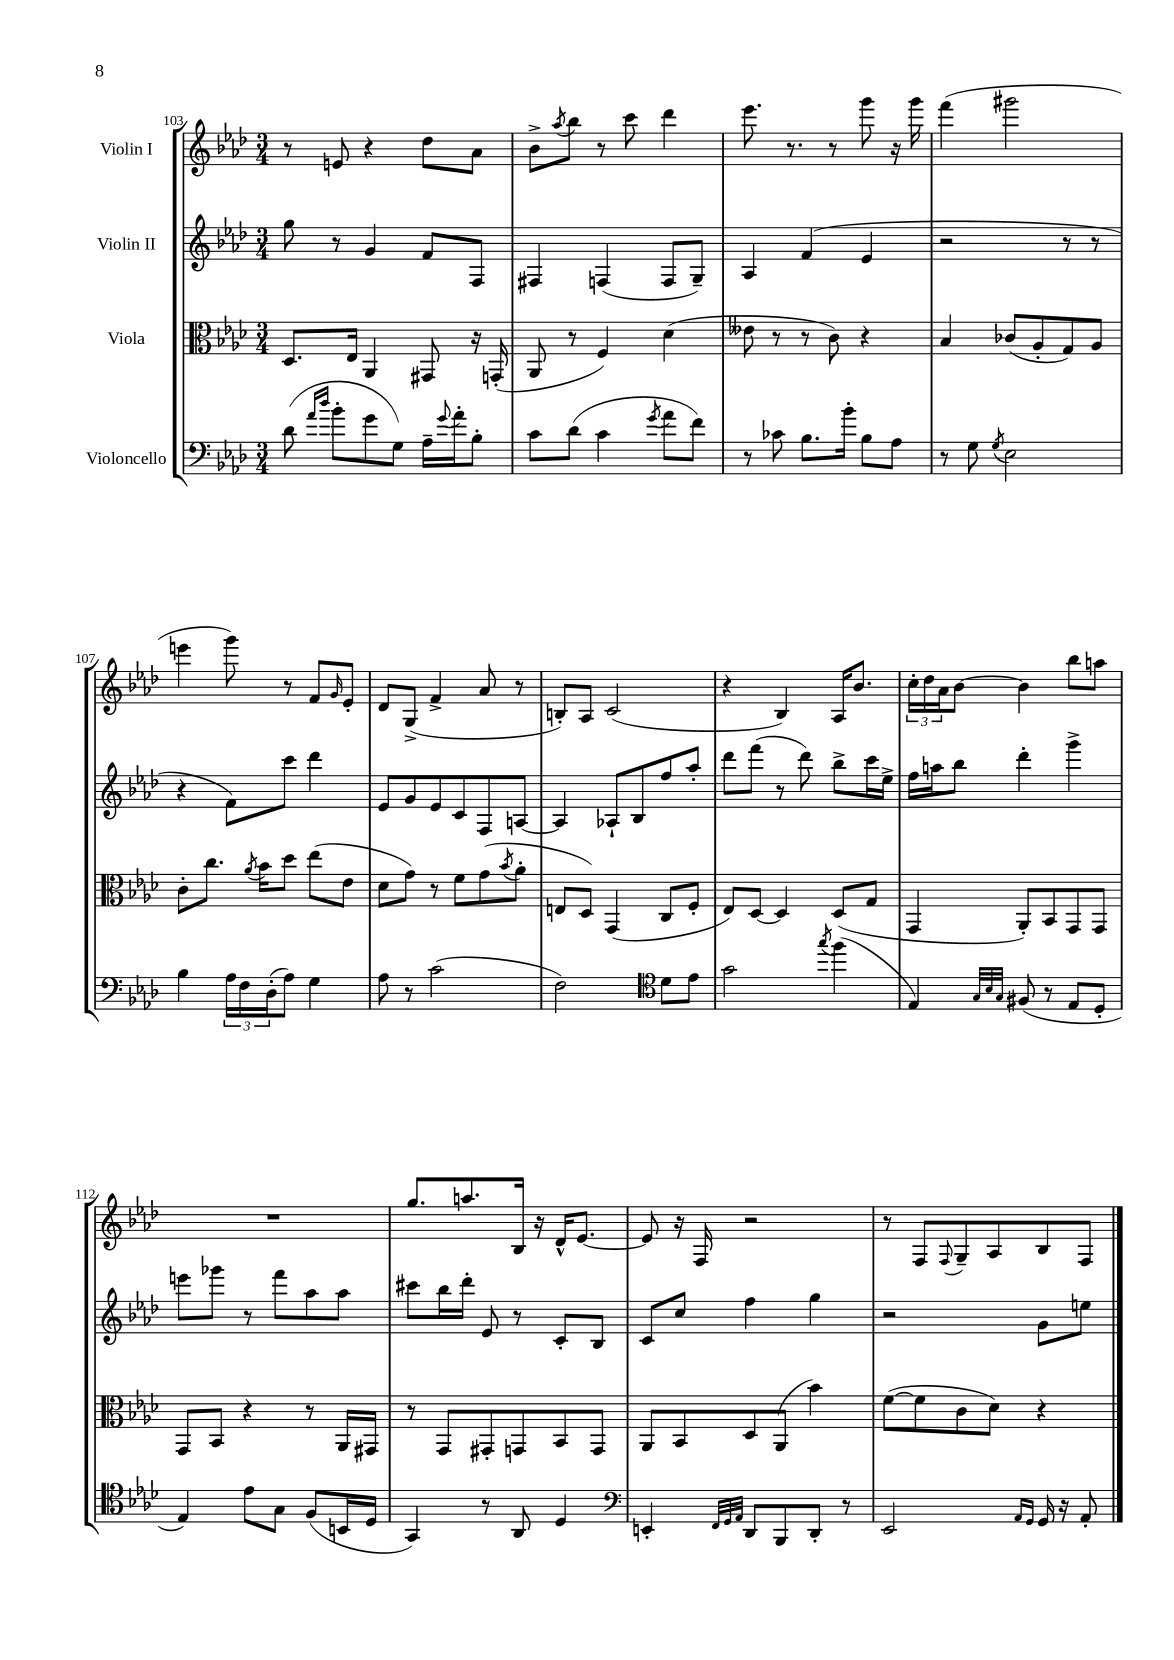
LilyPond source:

<<
\new StaffGroup <<
\new Staff = "s0" \with { instrumentName = "Violin I" } {
    \clef treble \key aes \major \numericTimeSignature \time 3/4
    r8 e'8 r4 des''8 aes'8 |
    bes'8-> \acciaccatura { aes''8 } bes''8 r8 c'''8 des'''4 |
    ees'''8. r8. r8 g'''8 r16 g'''16 |
    f'''4( gis'''2 |
    e'''4 g'''8) r8 f'8 \grace { g'16 } ees'8-. |
    des'8 g8->( f'4-> aes'8 r8 |
    b8-.) aes8 c'2( |
    r4 bes4) aes16 bes'8. |
    \tuplet 3/2 { c''16-. des''16 aes'16 } bes'8~ bes'4 bes''8 a''8 |
    R2. |
    g''8. a''8. bes16 r16 des'16-^ ees'8.~ |
    ees'8 r16 f16 r2 |
    r8 f8 \appoggiatura { f8 } g8-- aes8 bes8 f8 \bar "|." |
}
\new Staff = "s1" \with { instrumentName = "Violin II" } {
    \clef treble \key aes \major \numericTimeSignature \time 3/4
    g''8 r8 g'4 f'8 f8 |
    fis4 f4( f8 g8--) |
    aes4 f'4( ees'4 |
    r2 r8 r8 |
    r4 f'8) c'''8 des'''4 |
    ees'8 g'8 ees'8 c'8 f8 a8~ |
    a4 aes8-! bes8 f''8 aes''8-. |
    des'''8 f'''8( r8 des'''8) bes''8-> c'''16 ees''16-> |
    f''16 a''16 bes''8 des'''4-. g'''4-> |
    e'''8 ges'''8 r8 f'''8 aes''8 aes''8 |
    cis'''8 bes''16 des'''16-. ees'8 r8 c'8-. bes8 |
    c'8 c''8 f''4 g''4 |
    r2 g'8 e''8 \bar "|." |
}
\new Staff = "s2" \with { instrumentName = "Viola" } {
    \clef alto \key aes \major \numericTimeSignature \time 3/4
    des8. ees16 aes,4 gis,8 r16 g,16-.( |
    aes,8 r8 f4) des'4( |
    eeses'8 r8 r8 c'8) r4 |
    bes4 ces'8( aes8-. g8) aes8 |
    c'8-. c''8. \acciaccatura { aes'8 } bes'16 des''8 ees''8( ees'8 |
    des'8 g'8) r8 f'8 g'8( \acciaccatura { bes'8 } aes'8-. |
    e8 des8) g,4( c8 f8-. |
    ees8) des8~ des4 des8( g8 |
    g,4 aes,8-.) bes,8 g,8 g,8 |
    g,8 bes,8 r4 r8 aes,16 gis,16 |
    r8 g,8 gis,8-. g,8 bes,8 g,8 |
    aes,8 bes,8 des8 aes,8( bes'4) |
    f'8~( f'8 c'8 des'8) r4 \bar "|." |
}
\new Staff = "s3" \with { instrumentName = "Violoncello" } {
    \clef bass \key aes \major \numericTimeSignature \time 3/4
    des'8( \grace { aes'16 des''16 } bes'8-. g'8 g8) aes16-- \appoggiatura { g'8 } aes'16-. bes8-. |
    c'8 des'8( c'4 \acciaccatura { g'8 } aes'8 f'8) |
    r8 ces'8 bes8. bes'16-. bes8 aes8 |
    r8 g8 \acciaccatura { g8 } ees2 |
    bes4 \tuplet 3/2 { aes16 f16 des16-.( } aes8) g4 |
    aes8 r8 c'2( |
    f2) \clef tenor des'8 ees'8 |
    g'2 \acciaccatura { g''8 } f''4( |
    ees4) \grace { g32 bes32 g32 } fis8( r8 ees8 des8-. |
    ees4) ees'8 g8 f8( b,16 des16 |
    g,4) r8 aes,8 des4 |
    \clef bass e,4-. \grace { f,32 g,32 aes,32 } des,8 bes,,8 des,8-. r8 |
    ees,2 \grace { aes,16 g,16 } g,16 r16 aes,8-. \bar "|." |
}
>>
>>
\layout { \context { \Score currentBarNumber = #103 } }
